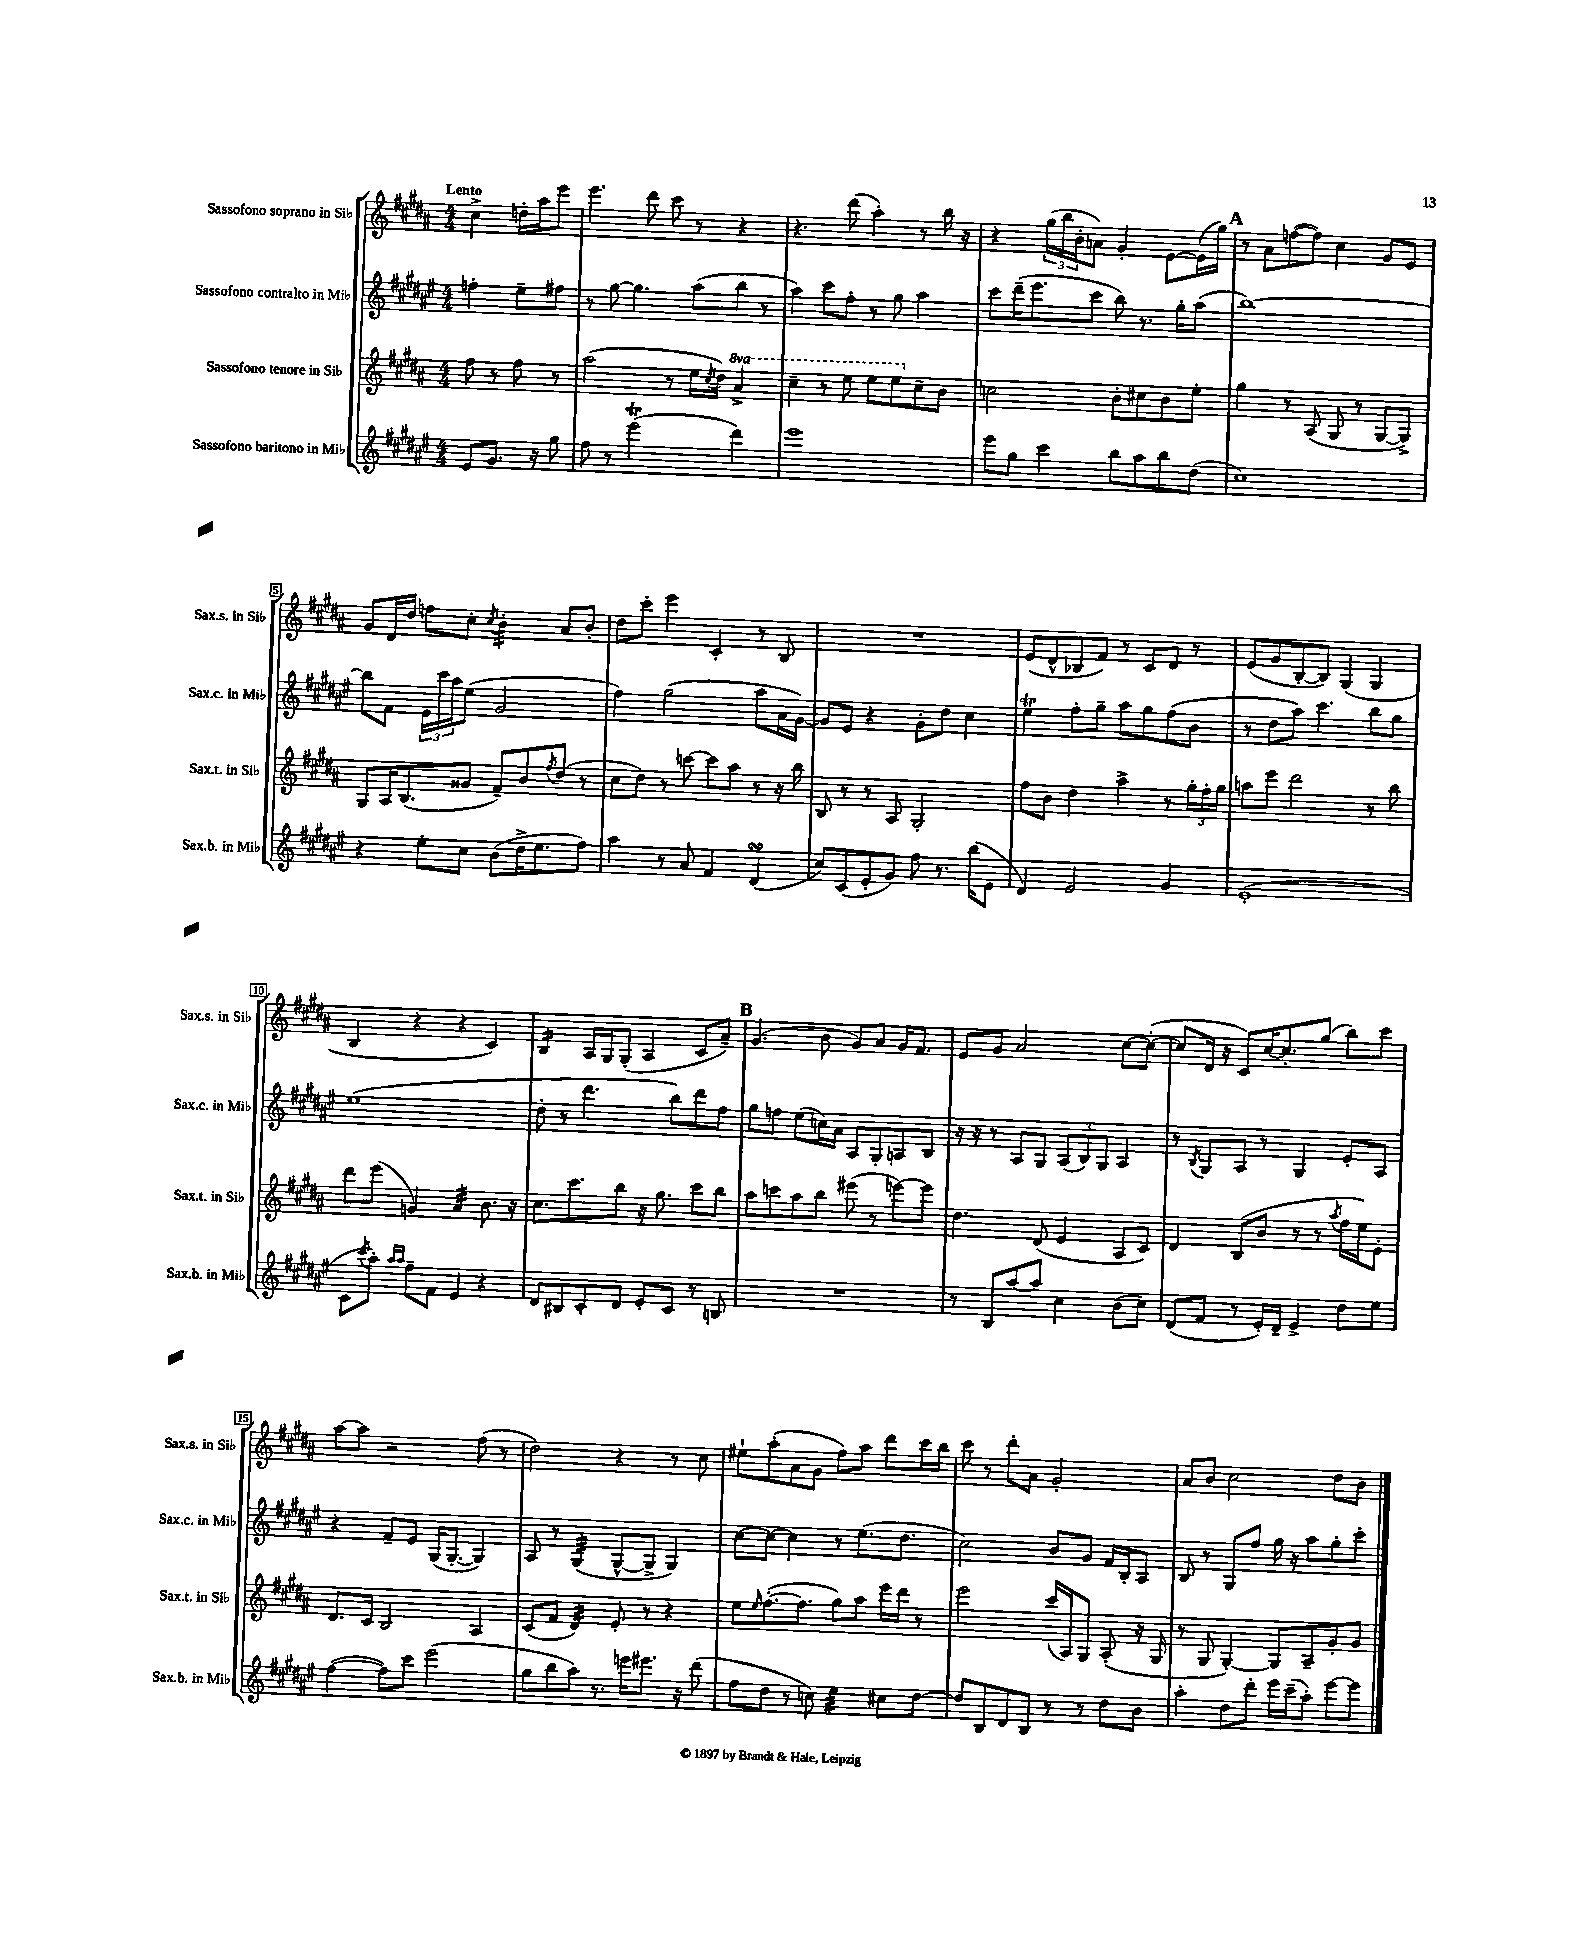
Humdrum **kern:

**kern	**kern	**kern	**kern
*staff4	*staff3	*staff2	*staff1
*clefG2	*clefG2	*clefG2	*clefG2
*k[f#c#g#d#a#e#]	*k[f#c#g#d#a#]	*k[f#c#g#d#a#e#]	*k[f#c#g#d#a#]
*M4/4	*M4/4	*M4/4	*M4/4
8e#/L	8ff#\	4ff'\	4cc#^\
8.g#/J	8r	.	.
.	8ff#\	8ee#~\L	16dd'\LL
16r	.	.	16aa#\J
8gg#\	8r	8ff#\J	8eee\J
=	=	=	=
8ff#\	(2aa#\	8r	4.eee\
8r	.	[8gg#\	.
(2eee#\	.	4.gg#\]	.
.	.	.	8ddd#\
.	8r	.	8ccc#\
.	16ee\LL	(8aa#\L	8r
.	8qcc#/	.	.
.	16dd#\JJ)	.	.
4ddd#\)	4aa#^/	8bb\J	4r
.	.	8r	.
=	=	=	=
1eee#	4ccc#~\	4aa#\)	4.r
.	8r	8ccc#\L	.
.	8eee\	8ff#'\J	(8ddd#\
.	8eee\L	8r	4aa#'\)
.	8eee\	8gg#\	.
.	8cc#~\	4aa#\	8r
.	8b\J	.	16bb\
.	.	.	16r
=	=	=	=
8eee#\L	2cc\	8ccc#\L	4r
8gg#\J	.	(16ddd#~\K	.
.	.	8.eee#\	.
4ccc#\	.	.	(24gg#\LL
.	.	.	24bb\
.	.	.	24b'\J
.	.	8ccc#\J	8a\J)
8bb\L	8b'\L	8bb\)	4g#'/
8aa#\	8cc#\	8.r	.
8bb\	8b\	.	[8e\L
.	.	16gg#'\LK	.
(8dd#\J	8ee'\J	(8aa#\J	(16e\]L
.	.	.	16gg#\JJ)
=	=	=	=
1cc#)	4gg#\	[1bb)	8r
.	.	.	8a#\L
.	8r	.	([8ff\
.	(8A#/	.	8ff\]J)
.	8G#/	.	4cc#\
.	8r	.	.
.	[8G#/L	.	8g#/L
.	8G#^/]J)	.	8e/J
=	=	=	=
4r	8G#/L	8bb\]L	8g#/L
.	16A#/K	8f#\J	16d#/L
.	(8.B/	.	16dd#/JJ
8ee#'\L	.	24e#\LL	8ff\L
.	.	24ccc#\	.
.	.	24aa#\J	.
8cc#\J	8g##/J	(8ee#\J	8cc#'\J
.	.	.	8qcc#/
(8b\L	8f#~/L)	2g#/	4b'\
16dd#^\K	8b/	.	.
8.ee#\	.	.	.
.	8qff#/	.	.
.	(8dd#/J	.	8a#/L
8ff#\J)	8r	.	8b'/J
=	=	=	=
4aa#\	8cc#\L	4ff#\)	8dd#\L
.	8dd#\J)	.	8ccc#'\J
8r	8r	(2gg#\	4eee\
8a#/	[8ccc\	.	.
4f#/	8ccc\]L	.	4c#'/
.	8aa#\J	.	.
(4d#/	8r	8aa#\L	8r
.	16r	16a#\L	8B/
.	16bb\	[16g#\JJ)	.
=	=	=	=
8cc#/L)	8B/	8g#/]L	1r
(8c#/	8r	8e#/J	.
8e#'/	8r	4r	.
8g#/J)	8A#/	.	.
8ff#\	2G#'/	8g#'\L	.
8.r	.	8dd#\J	.
.	.	4cc#\	.
(16bb\LK	.	.	.
8e#\J	.	.	.
=	=	=	=
4d#/)	8ff#\L	4ee#\	(8e/L
.	8b\J	.	8d#^^/
2e#/	4dd#\	8ff#'\L	8B-/
.	.	8gg#~\J	8f#/J)
.	4aa#^\	8aa#\L	8r
.	.	8gg#\	8c#/L
4g#/	8r	(8ff#\	8d#/J
.	24gg#'\LL	8b\J	8r
.	24ff#'\	.	.
.	24gg#\JJ	.	.
=	=	=	=
(1e#'	8aa\L	8r	(8e/L
.	8eee\J	8dd#\L	8g#/
.	2ddd#\	8aa#\J)	[8B'/
.	.	4.ccc#\	8B/]J)
.	.	.	(4G#/
.	8r	8bb\L	4G#/
.	8bb\	8gg#\J	.
=	=	=	=
8c#\L	8ddd#\L	(1ee#	4B/
8qccc#/	.	.	.
8aa#'\J)	(8eee\J	.	.
16qqaa#/LL	.	.	.
16qqaa#/JJ	.	.	.
8ff#~\L	4g/)	.	4r
8f#\J	.	.	.
4e#/	4a#/	.	4r
4r	8.b\	.	4c#/)
.	16r	.	.
=	=	=	=
8d#/L	8.cc#\L	8dd#'\	4B/
8B#/	.	8r	.
.	8.ccc#\	.	.
8c#'/	.	4.ddd#\	16A#/LL
.	.	.	16G#/J
8d#/J	8bb\J	.	(8G#'/J
8e#'/L	16r	.	4A#/
.	8.gg#\	.	.
8c#/J	.	8bb\L)	.
8r	8ccc#\L	8ddd#\	8c#/L
8B/	8bb\J	8ff#\J	8a#~/J)
=	=	=	=
1r	8aa#\L	8gg#\L	(4.g#/
.	8ccc\	8ff\J	.
.	8aa#\	(8ee#\L	.
.	8bb\J	16cc\L)	8b\
.	.	16a#\JJ	.
.	(8eee#\	8A#/L	8g#/L)
.	8r	8G#'/	8a#/J
.	[8eee\L)	8A/	16g#/LK
.	.	.	8.f#/J
.	8eee\]J	8B/J	.
=	=	=	=
8r	4.dd#\	16r	8e/L
.	.	16r	.
8B/L	.	8r	8g#/J
[8aa#/	.	8A#/L	2a#/
8aa#/]J	(8d#/	8G#/J	.
4cc#\	4e/	(12A#/L	.
.	.	12B/)	.
.	.	12G#/J	.
(8b\L	8A#/L	4A#/	[8cc#\L
8cc#\J)	8c#/J)	.	(8cc#'\_J
=	=	=	=
(8d#/L	4d#/	8r	8cc#/]L
.	.	8qB/	.
8f#/J	.	8G#/L	16d#/Jk
.	.	.	16r
8r	(8B/L	8A#/J	8c#/L)
16e#'/LL)	8b/J	8r	[16cc#/K
16d#~/JJ	.	.	8.cc#'/]
4e#^/	8r	4G#/	.
.	8r	.	(8gg#/J
.	8qaa#/	.	.
8dd#\L	16ff#\LL	8e#'/L	8bb\L)
.	16ee\J)	.	.
8ee#\J	8e'\J	8A#/J	8ccc#\J
=	=	=	=
([4ff#\	8.d#/L	4r	[8aa#\L
.	.	.	8aa#\]J
.	16c#/Jk	.	.
8ff#\]L)	2B/	8f#~/L	2r
8ccc#\J	.	8e#/J	.
(2eee#\	.	(16G#/LK	.
.	.	[8.G#'/J	.
.	4A#/	4G#/])	(8ff#\
.	.	.	8r
=	=	=	=
8gg#\L	(8c#/L	8A#/	2dd#\)
8bb\	8f#/J	8r	.
8aa#\J)	4d#/)	(4G#/	.
8.r	.	.	.
.	8e'/	[8G#^^/L	4r
16eee\LK	.	.	.
8.eee#\J	8r	8G#^/]J	.
.	4r	4G#/)	8r
16r	.	.	.
(8ddd#\	.	.	8cc#\
=	=	=	=
8ff#\L	8ee\L	[8cc#\L	8ee#`\L
.	16qqee/	.	.
8dd#\J	([8.ff#'\	8cc#\_J	(8aa#'\
8r	.	4cc#\]	8a#\
.	8.ff#\]J	.	.
8cc\)	.	.	8g#\J
4ee#\	8gg#\L)	8r	8ff#\L)
.	8aa#\J	(8.ee#\L	8aa#\J
8cc#\L	16eee\LL	.	8ddd#\L
.	16ddd#\JJ	8.dd#\J	.
[8dd#\J	8r	.	16ccc#\L
.	.	.	16bb\JJ
=	=	=	=
8dd#/]L	2eee\	2cc#\)	8ccc#\
8B/	.	.	8r
8d#/	.	.	8ddd#'\L
8B/J	.	.	8a#\J
8r	(16ccc#/LL	8b/L	2g#'/
.	16A#/J)	.	.
8r	8G#/J	8g#/J	.
8dd#\L	(8A#'/	16f#/LL	.
.	.	16B'/J	.
8b\J	16r	8A#/J	.
.	16G#/	.	.
=	=	=	=
4aa#'\	8r	8B/	8a#/L
.	8G#/	8r	8b/J
8dd#\L	[4G#'/)	8G#/L	2cc#\
8ddd#'\J	.	8ff#/J	.
16eee#\LL	8G#/]L	16gg#\	.
(16ccc#~\J	.	16r	.
8aa#'\J)	8A#~/	8aa#\L	.
[8eee#\L	8g#'/	8gg#'\	8dd#\L
8eee#\]J	8g#/J	8ccc#'\J	8b\J
==	==	==	==
*-	*-	*-	*-
